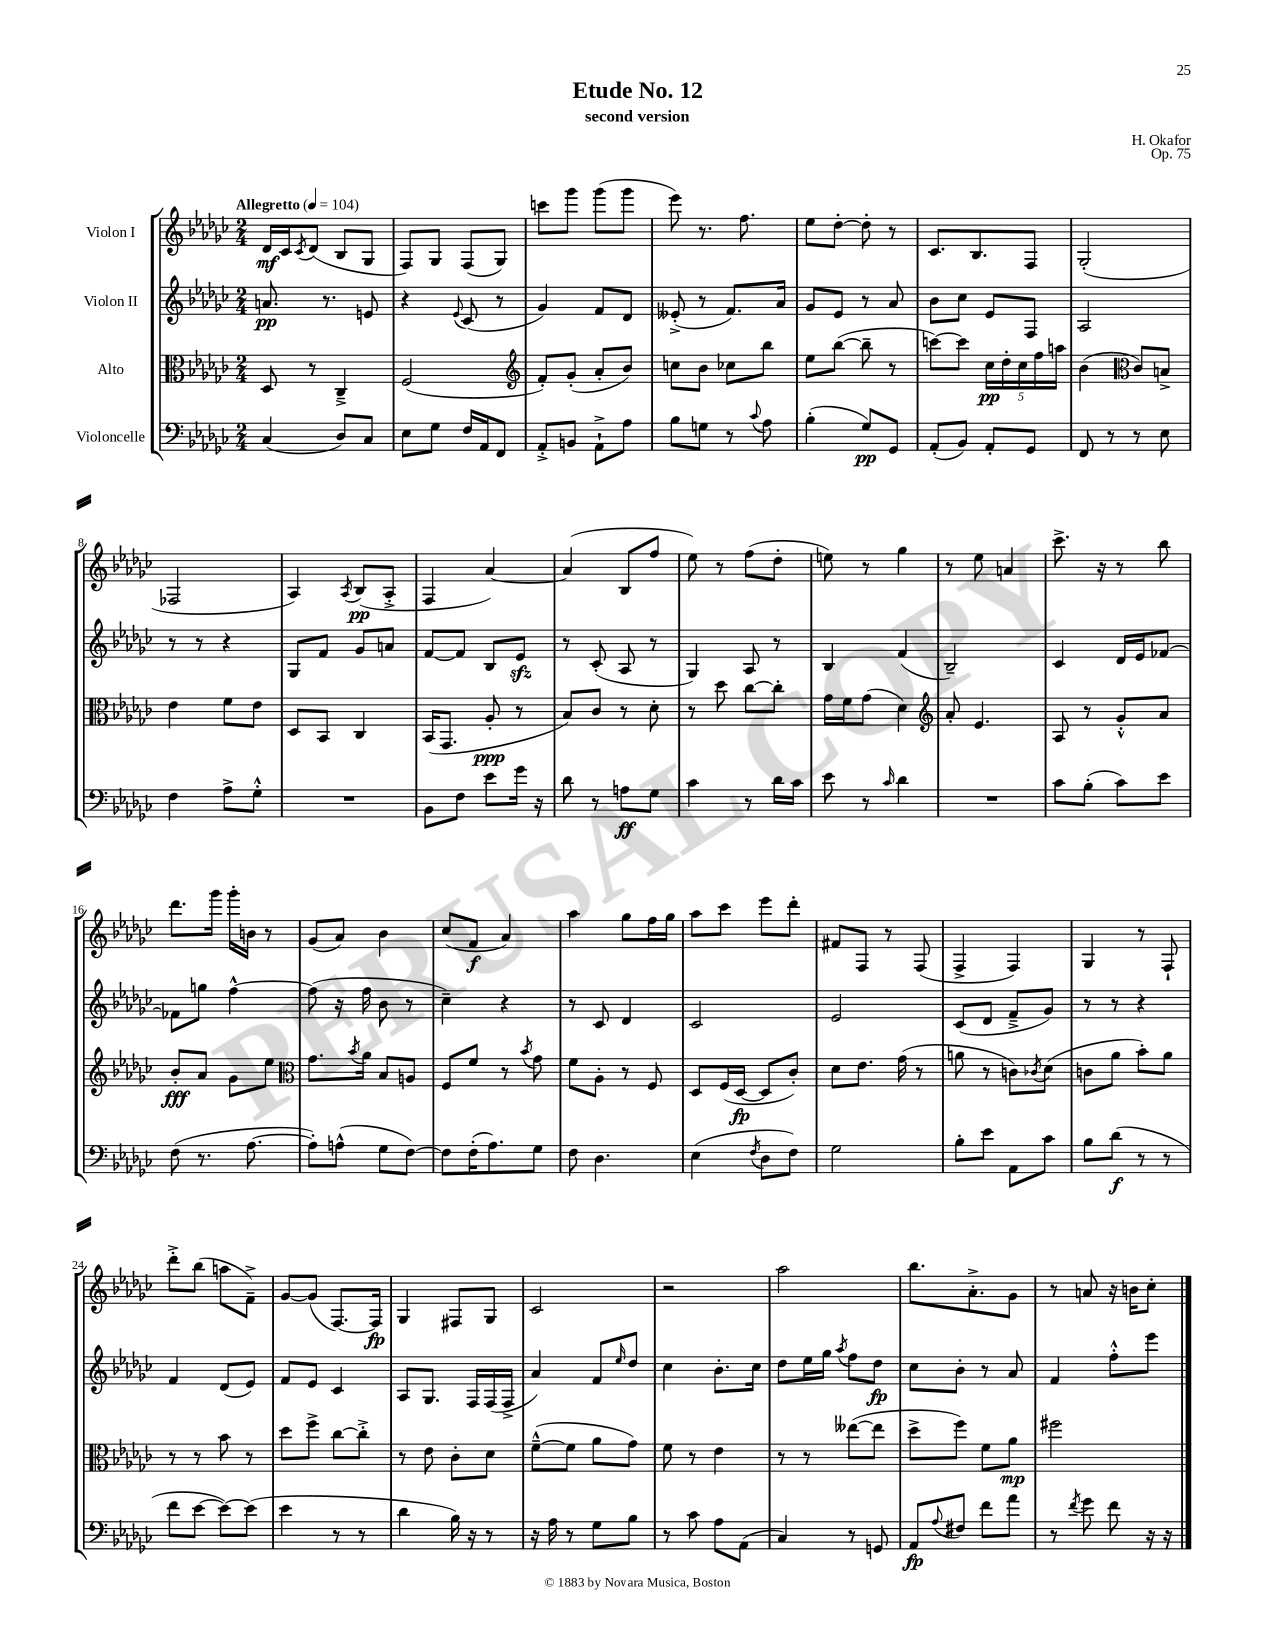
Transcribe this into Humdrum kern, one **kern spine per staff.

**kern	**dynam	**kern	**dynam	**kern	**dynam	**kern	**dynam
*part4	*part4	*part3	*part3	*part2	*part2	*part1	*part1
*staff4	*staff4	*staff3	*staff3	*staff2	*staff2	*staff1	*staff1
*I"Violoncelle	*	*I"Alto	*	*I"Violon II	*	*I"Violon I	*
*clefF4	*	*clefC3	*	*clefG2	*	*clefG2	*
*k[b-e-a-d-g-c-]	*	*k[b-e-a-d-g-c-]	*	*k[b-e-a-d-g-c-]	*	*k[b-e-a-d-g-c-]	*
*M2/4	*	*M2/4	*	*M2/4	*	*M2/4	*
*MM104	*	*MM104	*	*MM104	*	*MM104	*
=1	=1	=1	=1	=1	=1	=1	=1
!	!	!	!	!	!	!LO:TX:a:B:t=Allegretto	!
(4C-/	.	8D-/	.	8.an/	pp	16d-/LL	mf
.	.	.	.	.	.	16c-/J	.
.	.	.	.	.	.	8qc-/	.
.	.	8r	.	.	.	(8d-/J	.
.	.	.	.	8.r	.	.	.
8D-/L)	.	4C-~^/	.	.	.	8B-/L	.
8C-/J	.	.	.	8en/	.	8G-/J	.
=2	=2	=2	=2	=2	=2	=2	=2
8E-\L	.	(2F/	.	4r	.	8F/L)	.
8G-\J	.	.	.	.	.	8G-/J	.
.	.	.	.	8qqe-/	.	.	.
16F/LL	.	.	.	(8c-/	.	(8F/L	.
16AA-/J	.	.	.	.	.	.	.
8FF/J	.	.	.	8r	.	8G-/J)	.
=3	=3	=3	=3	=3	=3	=3	=3
*	*	*clefG2	*	*	*	*	*
8AA-'^/L	.	8f'/L)	.	4g-/)	.	8cccn\L	.
8BBn/J	.	(8g-'/J	.	.	.	8ggg-\J	.
8AA-`^\L	.	8a-'/L	.	8f/L	.	(8ggg-\L	.
8A-\J	.	8b-/J)	.	8d-/J	.	8ggg-\J	.
=4	=4	=4	=4	=4	=4	=4	=4
8B-\L	.	8ccn\L	.	(8e--X'^/	.	8eee-\)	.
8Gn\J	.	8b-\J	.	8r	.	8.r	.
8r	.	8cc-X\L	.	8.f/L)	.	.	.
.	.	.	.	.	.	8.ff\	.
8qqc-/	.	.	.	.	.	.	.
8A-\	.	8bb-\J	.	.	.	.	.
.	.	.	.	16a-/Jk	.	.	.
=5	=5	=5	=5	=5	=5	=5	=5
(4B-'\	.	8ee-\L	.	8g-/L	.	8ee-\L	.
.	.	([8bb-\J	.	8e-/J	.	[8dd-'\J	.
8G-/L)	pp	8bb-~\]	.	8r	.	8dd-'\]	.
8GG-/J	.	8r	.	8a-/	.	8r	.
=6	=6	=6	=6	=6	=6	=6	=6
(8AA-'/L	.	[8cccn\L)	.	8b-\L	.	8.c-/L	.
8BB-/J)	.	8ccc\J]	.	8cc-\J	.	.	.
.	.	.	.	.	.	8.B-/	.
8AA-'/L	.	20cc-\LL	pp	8e-/L	.	.	.
.	.	20dd-'\	.	.	.	.	.
.	.	20cc-\	.	.	.	.	.
8GG-/J	.	.	.	8F/J	.	8F/J	.
.	.	20ff\	.	.	.	.	.
.	.	20aan\JJ	.	.	.	.	.
=7	=7	=7	=7	=7	=7	=7	=7
8FF/	.	(4b-\	.	2A-/	.	(2G-'/	.
8r	.	.	.	.	.	.	.
*	*	*clefC3	*	*	*	*	*
8r	.	8c-/L)	.	.	.	.	.
8E-\	.	8Bn^/J	.	.	.	.	.
!!LO:LB:g=z
=8	=8	=8	=8	=8	=8	=8	=8
4F\	.	4e-\	.	8r	.	2F-X/	.
.	.	.	.	8r	.	.	.
8A-^\L	.	8f\L	.	4r	.	.	.
8G-'^^\J	.	8e-\J	.	.	.	.	.
=9	=9	=9	=9	=9	=9	=9	=9
2r	.	8D-/L	.	8G-/L	.	4A-/)	.
.	.	8BB-/J	.	8f/J	.	.	.
.	.	.	.	.	.	8qA-/	.
.	.	4C-/	.	8g-/L	.	(8B-/L	pp
.	.	.	.	8an/J	.	8A-'^/J	.
=10	=10	=10	=10	=10	=10	=10	=10
8BB-\L	.	(16BB-/KL	.	[8f/L	.	4F/	.
.	.	8.GG-/J	.	.	.	.	.
8F\J	.	.	.	8f/J]	.	.	.
8e-\L	.	8A-'/	ppp	8B-/L	.	[4a-/)	.
16g-\Jk	.	8r	.	8e-zz/J	.	.	.
16r	.	.	.	.	.	.	.
=11	=11	=11	=11	=11	=11	=11	=11
8d-\	.	8B-/L)	.	8r	.	(4a-/]	.
8r	.	8c-/J	.	(8c-'/	.	.	.
8An\L	ff	8r	.	8A-/	.	8B-/L	.
8G-\J	.	8d-'\	.	8r	.	8ff/J	.
=12	=12	=12	=12	=12	=12	=12	=12
4c-\	.	8r	.	4G-/)	.	8ee-\)	.
.	.	8dd-\	.	.	.	8r	.
8r	.	[8cc-\L	.	8A-/	.	(8ff\L	.
16d-\LL	.	8cc-'\J]	.	8r	.	8dd-'\J	.
16c-\JJ	.	.	.	.	.	.	.
=13	=13	=13	=13	=13	=13	=13	=13
8e-\	.	16g-\LL	.	4B-/	.	8een\)	.
.	.	16f\J	.	.	.	.	.
8r	.	(8g-\J	.	.	.	8r	.
16qqc-/	.	.	.	.	.	.	.
4d-\	.	4d-\)	.	(4f/	.	4gg-\	.
=14	=14	=14	=14	=14	=14	=14	=14
*	*	*clefG2	*	*	*	*	*
2r	.	8a-'/	.	2B-~/)	.	8r	.
.	.	4.e-/	.	.	.	8ee-\	.
.	.	.	.	.	.	4an/	.
=15	=15	=15	=15	=15	=15	=15	=15
8c-\L	.	8A-/	.	4c-/	.	8.ccc-^\	.
(8B-'\J	.	8r	.	.	.	.	.
.	.	.	.	.	.	16r	.
8c-\L)	.	8g-'^^/L	.	16d-/LL	.	8r	.
.	.	.	.	16e-/J	.	.	.
8e-\J	.	8a-/J	.	[8f-X/J	.	8bb-\	.
!!LO:LB:g=z
=16	=16	=16	=16	=16	=16	=16	=16
(8F\	.	8b-'/L	fff	8f-X\L]	.	8.ddd-\L	.
8.r	.	8a-/J	.	8ggn\J	.	.	.
.	.	.	.	.	.	16ggg-\Jk	.
.	.	8g-\L	.	[4ff^^\	.	16ggg-'\LL	.
[8.A-\	.	.	.	.	.	16bn\JJ	.
.	.	8ee-\J	.	.	.	8r	.
=17	=17	=17	=17	=17	=17	=17	=17
*	*	*clefC3	*	*	*	*	*
8A-'\L])	.	8.g-\L	.	(8ff\]	.	(8g-/L	.
(8An^^\J	.	.	.	16r	.	8a-/J)	.
.	.	8qb-/	.	.	.	.	.
.	.	16a-\Jk	.	16ff\	.	.	.
8G-\L	.	8B-/L	.	8b-\	.	4b-\	.
[8F\J)	.	8An/J	.	8r	.	.	.
=18	=18	=18	=18	=18	=18	=18	=18
8F\L]	.	8F/L	.	4cc-~\)	.	(8cc-/L	.
(16F'\K	.	8f/J	.	.	.	8f/J	f
8.A-\)	.	.	.	.	.	.	.
.	.	8r	.	4r	.	4a-/)	.
.	.	8qb-/	.	.	.	.	.
8G-\J	.	8g-\	.	.	.	.	.
=19	=19	=19	=19	=19	=19	=19	=19
8F\	.	8f\L	.	8r	.	4aa-\	.
4.D-\	.	8A-'\J	.	8c-/	.	.	.
.	.	8r	.	4d-/	.	8gg-\L	.
.	.	8F/	.	.	.	16ff\L	.
.	.	.	.	.	.	16gg-\JJ	.
=20	=20	=20	=20	=20	=20	=20	=20
(4E-\	.	8D-/L	.	2c-/	.	8aa-\L	.
.	.	(16F/L	.	.	.	8ccc-\J	.
.	.	[16D-/JJ	fp	.	.	.	.
8qF/	.	.	.	.	.	.	.
8D-\L	.	8D-/L]	.	.	.	8eee-\L	.
8F\J)	.	8c-'/J)	.	.	.	8ddd-'\J	.
=21	=21	=21	=21	=21	=21	=21	=21
2G-\	.	8d-\L	.	2e-/	.	8f#X/L	.
.	.	8.e-\J	.	.	.	8F/J	.
.	.	.	.	.	.	8r	.
.	.	(16g-\	.	.	.	.	.
.	.	8r	.	.	.	(8F/	.
=22	=22	=22	=22	=22	=22	=22	=22
8B-'\L	.	8an\	.	(8c-/L	.	4F^/	.
8e-\J	.	8r	.	8d-/J	.	.	.
8AA-\L	.	8cn\L)	.	8f~^/L	.	4F/)	.
.	.	8qc-X/	.	.	.	.	.
8c-\J	.	(8d-\J	.	8g-/J)	.	.	.
=23	=23	=23	=23	=23	=23	=23	=23
8B-\L	.	8cn\L	.	8r	.	4G-/	.
(8d-\J	f	8a-\J	.	8r	.	.	.
8r	.	8b-'\L)	.	4r	.	8r	.
8r	.	8a-\J	.	.	.	8F`/	.
!!LO:LB:g=z
=24	=24	=24	=24	=24	=24	=24	=24
8f\L	.	8r	.	4f/	.	8ddd-'^\L	.
[8e-\J	.	8r	.	.	.	(8bb-\J	.
8e-\L_)	.	8b-\	.	(8d-/L	.	8aan\L	.
(8e-\J]	.	8r	.	8e-/J)	.	8f~^\J)	.
=25	=25	=25	=25	=25	=25	=25	=25
4e-\	.	8dd-\L	.	8f/L	.	[8g-/L	.
.	.	8ff^\J	.	8e-/J	.	(8g-/J]	.
8r	.	[8cc-\L	.	4c-/	.	[8.F/L)	.
8r	.	8cc-'^\J]	.	.	.	.	.
.	.	.	.	.	.	16F/Jk]	fp
=26	=26	=26	=26	=26	=26	=26	=26
4d-\	.	8r	.	8A-/L	.	4G-/	.
.	.	8e-\	.	8.G-/J	.	.	.
16B-\)	.	8c-'\L	.	.	.	8F#X/L	.
16r	.	.	.	16F/LL	.	.	.
8r	.	8d-\J	.	(16F/	.	8G-/J	.
.	.	.	.	16F^/JJ	.	.	.
=27	=27	=27	=27	=27	=27	=27	=27
16r	.	([8f~^^\L	.	4a-/)	.	2c-/	.
16A-\	.	.	.	.	.	.	.
8r	.	8f\J]	.	.	.	.	.
8G-\L	.	8a-\L	.	8f/L	.	.	.
.	.	.	.	16qqee-/	.	.	.
8B-\J	.	8g-\J)	.	8dd-/J	.	.	.
=28	=28	=28	=28	=28	=28	=28	=28
8r	.	8f\	.	4cc-\	.	2r	.
8c-\	.	8r	.	.	.	.	.
8A-\L	.	4e-\	.	8.b-'\L	.	.	.
(8AA-\J	.	.	.	.	.	.	.
.	.	.	.	16cc-\Jk	.	.	.
=29	=29	=29	=29	=29	=29	=29	=29
4C-/)	.	8r	.	8dd-\L	.	2aa-\	.
.	.	8r	.	16ee-\L	.	.	.
.	.	.	.	16gg-\JJ	.	.	.
.	.	.	.	8qaa-/	.	.	.
8r	.	([8ee--X\L	.	8ff\L	.	.	.
8GGn/	.	8ee--\J]	.	8dd-\J	fp	.	.
=30	=30	=30	=30	=30	=30	=30	=30
8AA-/L	fp	8dd-^\L	.	8cc-\L	.	8.bb-\L	.
8qqA-/	.	.	.	.	.	.	.
8F#X/J	.	8ff\J)	.	8b-'\J	.	.	.
.	.	.	.	.	.	8.a-'^\	.
8f\L	.	8f\L	.	8r	.	.	.
8a-\J	.	8a-\J	mp	8a-/	.	8g-\J	.
=31	=31	=31	=31	=31	=31	=31	=31
8r	.	2ff#X\	.	4f/	.	8r	.
8qf/	.	.	.	.	.	.	.
8g-\	.	.	.	.	.	8an/	.
8f\	.	.	.	8ff'^^\L	.	16r	.
.	.	.	.	.	.	16bn\KL	.
16r	.	.	.	8eee-\J	.	8cc-'\J	.
16r	.	.	.	.	.	.	.
==	==	==	==	==	==	==	==
*-	*-	*-	*-	*-	*-	*-	*-
